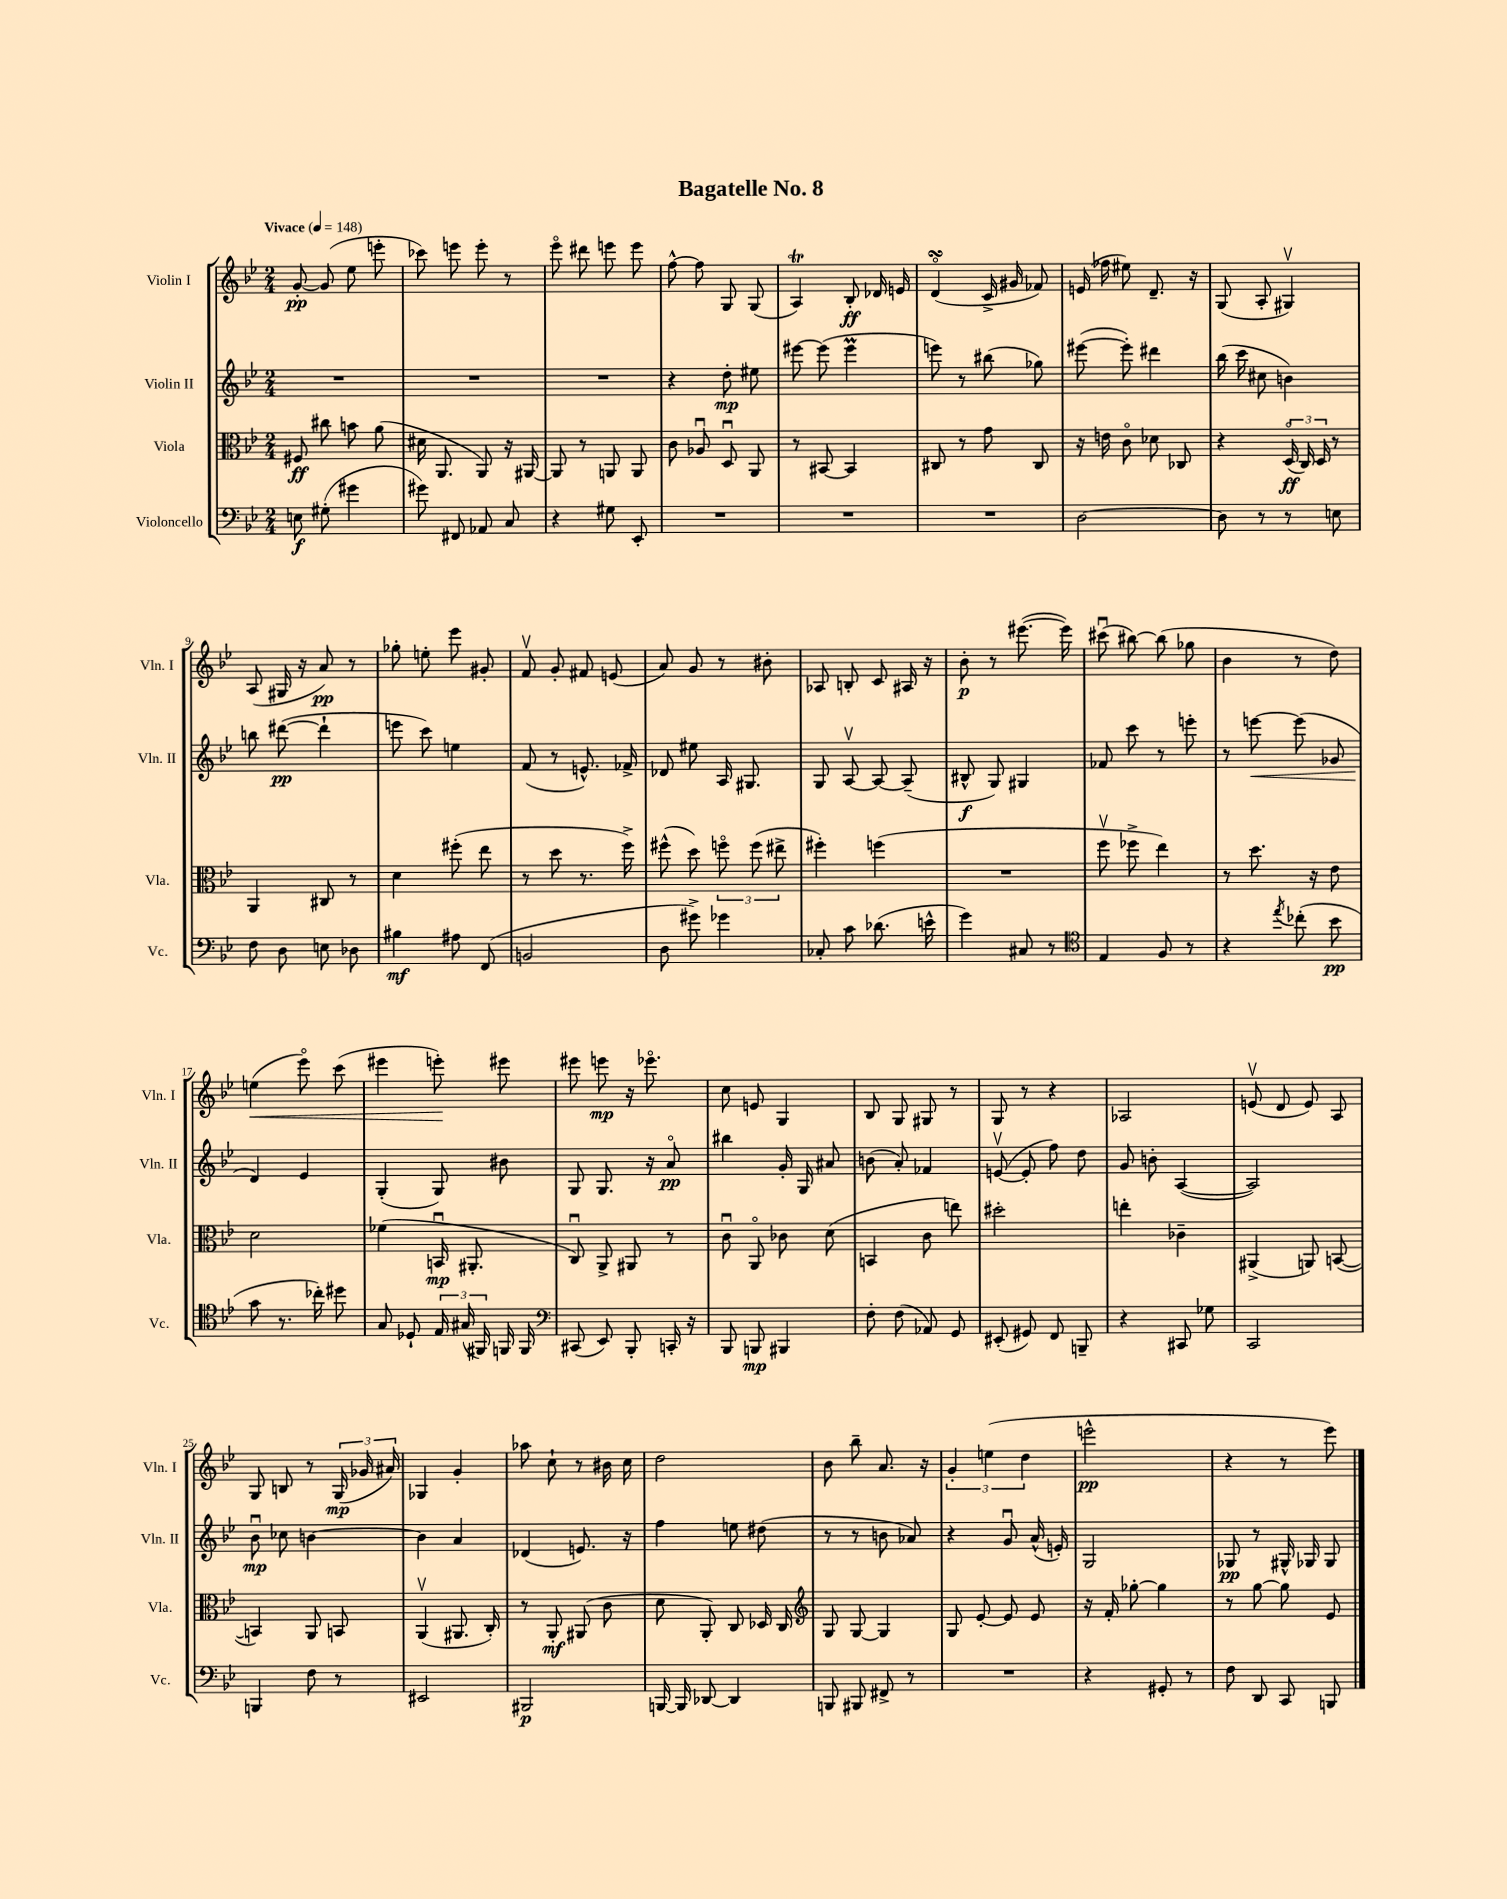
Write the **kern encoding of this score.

**kern	**kern	**kern	**kern
*staff4	*staff3	*staff2	*staff1
*clefF4	*clefC3	*clefG2	*clefG2
*k[b-e-]	*k[b-e-]	*k[b-e-]	*k[b-e-]
*M2/4	*M2/4	*M2/4	*M2/4
*MM148	*MM148	*MM148	*MM148
8E	8F#	2r	[8g'
(8G#'	8cc#	.	(8g]
4g#	8b	.	8ee-
.	(8a	.	8eee'
=	=	=	=
8g#)	16d#	2r	8ccc-)
.	8.AA	.	.
8FF#	.	.	8eee
8AA-	8AA)	.	8eee'
8C	16r	.	8r
.	[16AA#	.	.
=	=	=	=
4r	8AA#]	2r	8eee-o
.	8r	.	8ddd#
8G#	8AA	.	8eee
8EE-'	8AA	.	8eee
=	=	=	=
2r	8c	4r	[8ff^^
.	8A-u	.	8ff]
.	8Du	8dd'	8G
.	8AA	8ee#	(8G
=	=	=	=
2r	8r	[8eee#	4A)
.	[8BB#	(8eee#]	.
.	4BB#]	4eee#	8B-'
.	.	.	16d-
.	.	.	16e
=	=	=	=
2r	8C#	8eee)	(4do
.	8r	8r	.
.	8g	(8bb#	16c^
.	.	.	16g#
.	8C#	8gg-)	8f-)
=	=	=	=
[2D	16r	([8eee#	(16e
.	16e	.	16ff-
.	8co	8eee#'])	8ee#)
.	8d-	4ddd#	8.d~
.	8C-	.	.
.	.	.	16r
=	=	=	=
8D]	4r	(16bb-	(8G
.	.	16ccc	.
8r	.	8cc#	8A'
8r	(24Do	4b)	4G#v)
.	24C)	.	.
.	24D	.	.
8E	8r	.	.
=	=	=	=
8F	4AA	8bb	(8A
8D	.	([8ddd#	16G#
.	.	.	16r
8E	8C#	4ddd#`]	8a)
8D-	8r	.	8r
=	=	=	=
4B#	4d	8eee	8gg-'
.	.	8ccc)	8ee'
8A#	(8ff#'	4ee	8eee-
(8FF	8ee-	.	8g#'
=	=	=	=
2BB	8r	(8f	8fv
.	8dd	8r	8g'
.	8.r	8.e^^)	8f#
.	.	.	(8e
.	16ff^)	16f-^	.
=	=	=	=
8D	(8ff#^^	8d-	8a)
8g#^)	8dd)	8ee#	8g
4g-	12ffo	16A	8r
.	.	8.G#	.
.	(12ff	.	.
.	.	.	8b#'
.	12ee#^	.	.
=	=	=	=
8C-'	4ff#')	8G	8A-
8c	.	[8Av	8B'
(8.d-	(4ff	8A_	8c
.	.	(8A~]	16A#
16e^^	.	.	16r
=	=	=	=
4g)	2r	8B#^^	8b-'
.	.	8G)	8r
8C#	.	4G#	([8.eee#
8r	.	.	.
.	.	.	16eee#])
=	=	=	=
*clefC4	*	*	*
4E-	8ffv	8f-	(8ccc#u
.	8ff-^	8ccc	[8bb#)
8F	4ee-)	8r	(8bb#]
8r	.	8eee'	8gg-
=	=	=	=
4r	8r	8r	4b-
.	8.dd	[8eee	.
8qee-	.	.	.
(8cc-'	.	(8eee]	8r
.	16r	.	.
8b-	8e-	8g-	8dd)
=	=	=	=
8g	2d	4d)	(4ee
8.r	.	.	.
.	.	4e-	8eee-o)
16cc-')	.	.	.
8dd#	.	.	(8ccc
=	=	=	=
8G	(4f-	(4G'	4eee#
8D-`	.	.	.
24E-	16BBu	8G)	8eee')
(24G#	.	.	.
.	8.AA#'	.	.
24FF#)	.	.	.
16FF	.	8b#	8eee#
16FF	.	.	.
=	=	=	=
*clefF4	*	*	*
(8CC#	8Cu)	8G	8eee#
8EE-)	8AA^	8.G	8eee
8BBB-'	8AA#	.	16r
.	.	16r	8.eee-o
16CC'	8r	8ao	.
16r	.	.	.
=	=	=	=
8BBB-	8cu	4bb#	8cc
8BBB	8AAo	.	8e
4BBB#	8c-	16g'	4G
.	.	16G	.
.	(8d	8a#	.
=	=	=	=
8F'	4BB	(8b	8B-
(8F	.	8a')	8G
8AA-)	8c	4f-	8G#
8GG	8ee)	.	8r
=	=	=	=
(8EE#'	2dd#'	([8ev	8G
8GG#)	.	8e']	8r
8FF	.	8ff)	4r
8BBB~	.	8dd	.
=	=	=	=
4r	4ee'	8g	2A-
.	.	8b'	.
8CC#	4c-~	([4A	.
8G-	.	.	.
=	=	=	=
2CC	(4AA#^	2A])	(8ev
.	.	.	8d
.	8AA)	.	8e)
.	([8BB	.	8A
=	=	=	=
4BBB	4BB])	8b-u	8G
.	.	8cc-	8B
8F	8AA	[4b	8r
8r	8BB	.	(24G
.	.	.	24g-
.	.	.	24a#)
=	=	=	=
2EE#	(4AAv	4b]	4G-
.	8.AA#	4a	4g'
.	16C')	.	.
=	=	=	=
2BBB#	8r	(4d-	8aa-
.	8AA'	.	8cc`
.	(8AA#	8.e)	8r
.	8c	.	16b#
.	.	16r	16cc
=	=	=	=
[16BBB	8d	4ff	2dd
16BBB]	.	.	.
[8DD-	8AA')	.	.
4DD-]	8C	8ee	.
.	16D-	(8dd#	.
.	16C	.	.
=	=	=	=
*	*clefG2	*	*
8BBB	8G	8r	8b-
8BBB#	[8G	8r	8bb-~
8FF#^	4G]	8b	8.a
8r	.	8a-)	.
.	.	.	16r
=	=	=	=
2r	8G	4r	6g'
.	[8e-'	.	.
.	.	.	(6ee
.	8e-]	8gu	.
.	.	.	6dd
.	8e-	(16a^^	.
.	.	16e')	.
=	=	=	=
4r	16r	2G	2eee^^
.	16f'	.	.
.	[8gg-'	.	.
8GG#'	4gg-]	.	.
8r	.	.	.
=	=	=	=
8F	8r	8G-	4r
8DD	[8gg	8r	.
8CC	8gg]	16G#^^	8r
.	.	16G-	.
8BBB	8e-	8G-	8eee-)
==	==	==	==
*-	*-	*-	*-
